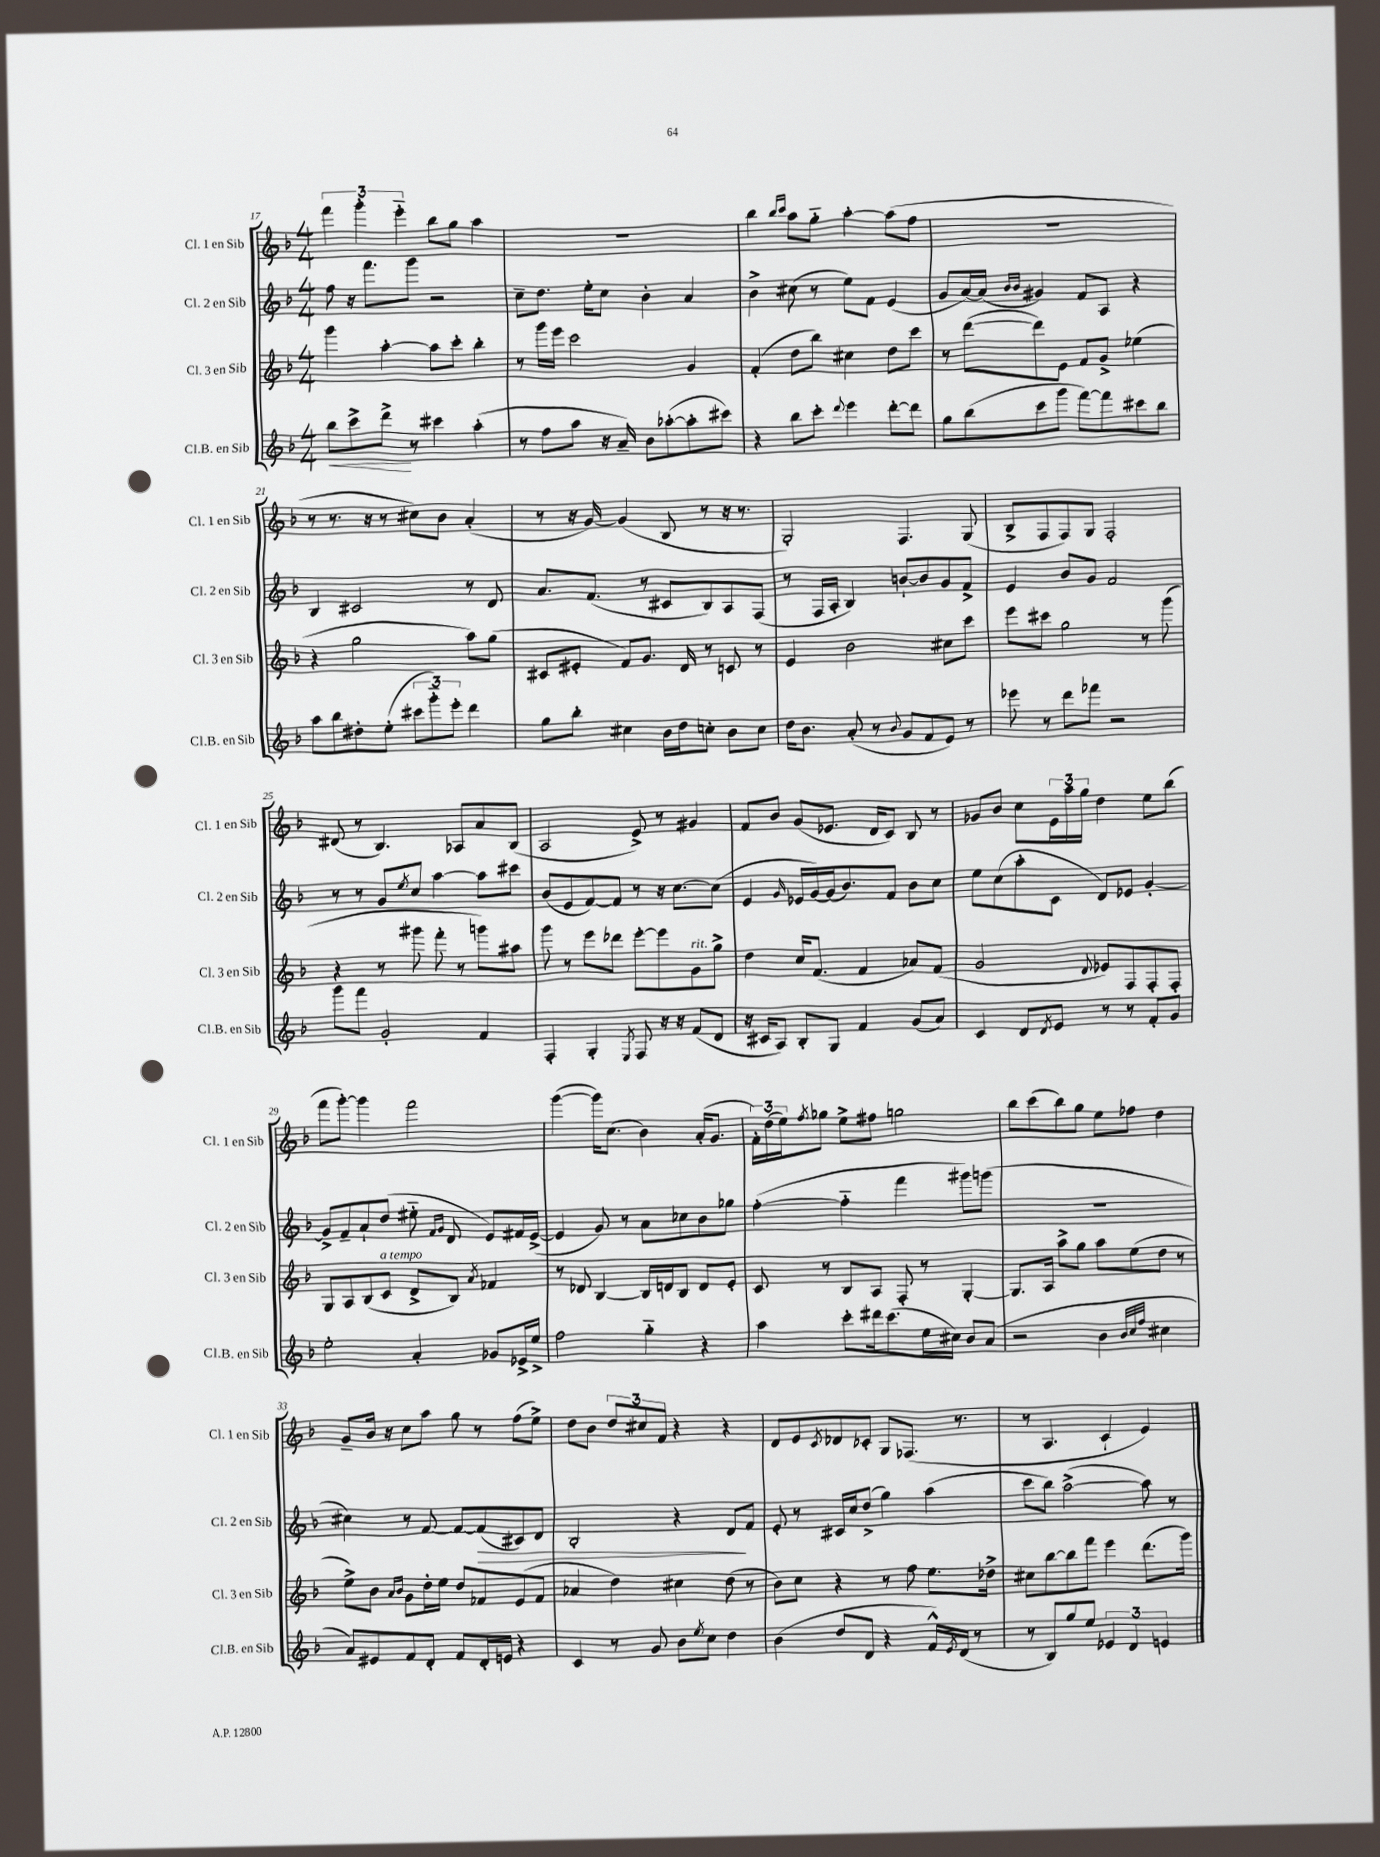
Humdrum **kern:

**kern	**dynam	**kern	**kern	**dynam	**kern
*part4	*part4	*part3	*part2	*part2	*part1
*staff4	*staff4	*staff3	*staff2	*staff2	*staff1
*I"Cl.B. en Sib	*	*I"Cl. 3 en Sib	*I"Cl. 2 en Sib	*	*I"Cl. 1 en Sib
*I'Cl.B. en Sib	*	*I'Cl. 3 en Sib	*I'Cl. 2 en Sib	*	*I'Cl. 1 en Sib
*clefG2	*	*clefG2	*clefG2	*	*clefG2
*k[b-]	*	*k[b-]	*k[b-]	*	*k[b-]
*M4/4	*	*M4/4	*M4/4	*	*M4/4
=17	=17	=17	=17	=17	=17
!	!LO:HP:b	!	!	!	!
8bb-\L	<	4ggg\	8ff\	.	6fff\
8ccc^\	.	.	16r	.	.
.	.	.	.	.	6ggg'\
.	.	.	8.fff\L	.	.
8ddd^\J	.	[4aa'\	.	.	.
.	.	.	.	.	6eee\
8r	[	.	8ggg\J	.	.
4ccc#X\	.	8aa\L]	2r	.	8bb-\L
.	.	8ccc'\J	.	.	8gg\J
(4aa'\	.	4bb-'\	.	.	4aa\
=18	=18	=18	=18	=18	=18
8r	.	8r	8cc~\L	.	1r
8ff\L	.	16ggg\LL	8.dd\J	.	.
.	.	16eee\JJ	.	.	.
8aa\J	.	2ccc\	.	.	.
.	.	.	16ee'\KL	.	.
16r	.	.	8cc\J	.	.
16a~/)	.	.	.	.	.
8b-\L	.	.	4b-'\	.	.
([8aa-X'\	.	.	.	.	.
8aa-'\]	.	4g/	4a/	.	.
8ccc#X\J)	.	.	.	.	.
=19	=19	=19	=19	=19	=19
4r	.	(4f'/	4b-^\	.	4bb-\
.	.	.	.	.	16qqbb-/LL
.	.	.	.	.	16qqccc/JJ
8bb-\L	.	8dd\L	(8cc#X\	.	8aa\L
8ccc'\J	.	8bb-\J)	8r	.	8gg\J
8qqddd/	.	.	.	.	.
4eee\	.	4cc#X\	8ee\L)	.	[4aa'\
.	.	.	8f\J	.	.
[8ddd'\L	.	8dd\L	(4e/	.	(8aa\L]
8ddd\J]	.	8ccc\J	.	.	8ff\J
=20	=20	=20	=20	=20	=20
8gg\L	.	8r	8g/L	.	1r
(8bb-\	.	([8ddd\L	[16a/L)	.	.
.	.	.	(16a/JJ]	.	.
.	.	.	16qqb-/LL	.	.
.	.	.	16qqb-/JJ	.	.
8ccc\	.	8ddd\])	4g#X/)	.	.
8ggg\J	.	8e\J	.	.	.
[8fff\L)	.	8f/L	8f/L	.	.
8fff\]	.	8g^/J	8A/J	.	.
8ccc#X\	.	(4ee-X\	4r	.	.
8bb-\J	.	.	.	.	.
!!LO:LB:g=z
=21	=21	=21	=21	=21	=21
8aa\L	.	4r	4B-/	.	8r
8bb-\	.	.	.	.	8.r
8dd#X'\	.	2gg\	2c#X/	.	.
.	.	.	.	.	16r
(8ee'\J	.	.	.	.	8r
12ccc#X\L	.	.	.	.	8cc#X\L)
12ggg\)	.	.	.	.	.
.	.	.	.	.	8b-\J
12eee'\J	.	.	.	.	.
4ddd\	.	8aa\L)	8r	.	(4a'/
.	.	(8gg\J	8d/	.	.
=22	=22	=22	=22	=22	=22
8gg\L	.	8c#X/L	8.a/L	.	8r
8bb-'\J	.	8e#X'/J	.	.	16r
.	.	.	(8.f/J	.	[16g/)
4cc#X\	.	8f/L)	.	.	(4g/]
.	.	8.g/J	8r	.	.
16b-\LL	.	.	8c#X/L	.	8B-/
16dd\J	.	16d/	.	.	.
8ccn'\J	.	8r	8B-/)	.	8r
8b-\L	.	8cn/	8A/	.	16r
.	.	.	.	.	8.r
8cc\J	.	8r	(8F/J	.	.
=23	=23	=23	=23	=23	=23
16dd\KL	.	4e/	8r	.	2G'/)
8.b-\J	.	.	.	.	.
.	.	.	16F/LL	.	.
.	.	.	16A'/JJ	.	.
(8a'/	.	2b-\	4B-/)	.	.
8r	.	.	.	.	.
8qqb-/	.	.	.	.	.
8g/L	.	.	[8bn`/L	.	4.F/
8f/	.	.	8b/]	.	.
8e/J)	.	8cc#X\L	8g/	.	.
8r	.	8ccc\J	8f^/J	.	(8G/
=24	=24	=24	=24	=24	=24
8eee-X\	.	8eee\L	4e/	.	8B-^/L
8r	.	8ccc#X\J	.	.	8F/
8ddd\L	.	2gg\	8b-/L	.	8F/)
8fff-X\J	.	.	8g/J	.	8G/J
2r	.	.	2f/	.	2F'/
.	.	8r	.	.	.
.	.	(8ggg\	.	.	.
!!LO:LB:g=z
=25	=25	=25	=25	=25	=25
8ggg\L	.	4r	8r	.	(8d#X/
8fff\J	.	.	8r	.	8r
2g'/	.	8r	8g/L	.	4.B-/)
.	.	.	8qee/	.	.
.	.	8ggg#X\	8cc/J	.	.
.	.	8fff'\	[4aa\	.	.
.	.	8r	.	.	8A-X/L
4f/	.	8gggn\L)	8aa\L]	.	8a/
.	.	8aa#X\J	8ccc#X\J	.	(8B-/J
=26	=26	=26	=26	=26	=26
4F'/	.	8ggg\	(8b-/L	.	2A/
.	.	8r	8e/	.	.
4G'/	.	8eee\L	[8f/)	.	.
.	.	8ddd-X\J	8f/J]	.	.
8qE/	.	.	.	.	.
8F/	.	[8eee'\L	8r	.	8e^/)
16r	.	8eee\]	16r	.	8r
16r	.	.	[8.cc\L	.	.
!	!	!LO:TX:a:i:t=rit.	!	!	!
(8f/L	.	8g\	.	.	4g#X/
8d/J	.	8gg^\J	(8cc\J]	.	.
=27	=27	=27	=27	=27	=27
16r	.	4dd\	4e/	.	8f/L
16c#X/KL	.	.	.	.	.
8A/J)	.	.	.	.	8b-/J
.	.	.	16qqg/	.	.
8B-'/L	.	16cc/KL	16e-X/LL	.	(8g/L
.	.	(8.f/J	[16g/)	.	.
8G/J	.	.	(16g/J]	.	8.e-X/J
.	.	.	8.b-/)	.	.
4f/	.	4f/	.	.	.
.	.	.	.	.	16d/KL
.	.	.	8f/J	.	8c/J)
(8g/L	.	8a-X/L)	8b-\L	.	8B-/
8a/J)	.	(8f/J	8cc\J	.	8r
=28	=28	=28	=28	=28	=28
4c/	.	2g/	8ee\L	.	8g-X/L
.	.	.	(8cc\	.	8b-/J
8d/L	.	.	8aa'\	.	8cc\L
8qd/	.	.	.	.	.
8e/J	.	.	8c\J	.	24e\L
.	.	.	.	.	24aa\
.	.	.	.	.	24gg\JJ
.	.	8qqd/	.	.	.
8r	.	8e-X/L)	8d/L)	.	4dd\
8r	.	8F/	8e-X/J	.	.
8f'/L	.	8F'/	[4g'/	.	8ee\L
8g/J	.	8F'/J	.	.	(8bb-\J
!!LO:LB:g=z
=29	=29	=29	=29	=29	=29
2ee'\	.	8G/L	8g^/L]	.	8fff\L
.	.	8A/	8f~/	.	[8ggg'\J)
.	.	(8B-/	8a`/	.	4ggg\]
!	!	!LO:TX:a:i:t=a tempo	!	!	!
.	.	8c/J	(8dd/J	.	.
4a'/	.	8d^/L	8ee#X\	.	2fff\
.	.	.	16qqf/LL	.	.
.	.	.	16qqg/JJ	.	.
.	.	8B-/J)	8d/	.	.
.	.	8qa/	.	.	.
8g-X/L	.	4f-X/	8e/L)	.	.
16e-X^/L	.	.	16f#X/L	.	.
16ee^/JJ	.	.	([16e^/JJ	.	.
=30	=30	=30	=30	=30	=30
2ff\	.	8r	4e/]	.	([4ggg\
.	.	8d-X/	.	.	.
.	.	[4B-/	8g/)	.	16ggg\KL])
.	.	.	.	.	(8.cc\J
.	.	.	8r	.	.
4gg\	.	16B-/LL]	8a\L	.	4b-\)
.	.	16dn/J	.	.	.
.	.	8B-/J	8cc-X\	.	.
4r	.	8d/L	8b-\	.	(16a'/KL
.	.	.	.	.	8.g/J
.	.	8e'/J	8gg-X\J	.	.
=31	=31	=31	=31	=31	=31
4aa\	.	8c/	([4ff'\	.	24f'\LL)
.	.	.	.	.	(24dd\
.	.	.	.	.	24ee\J)
.	.	.	.	.	8qff/
.	.	8r	.	.	8gg-X\J
8ccc'\L	.	8B-/L	4ff\]	.	8ee^\L
16ddd#X\k	.	8A/J	.	.	8ff#X\J
(8.ccc\	.	.	.	.	.
.	.	8F'/	4fff\	.	2ggn\
16ee\L	.	8r	.	.	.
16cc#X\JJ)	.	.	.	.	.
8b-/L	.	[4G'/	8ggg#X\L)	.	.
(8a/J	.	.	(8gggn\J	.	.
=32	=32	=32	=32	=32	=32
2r	.	8.G/L]	1r	.	8bb-\L
.	.	.	.	.	(8ccc\
.	.	16A/Jk	.	.	.
.	.	8aa^\L	.	.	8bb-\)
.	.	8gg\J	.	.	8gg\J
4b-\	.	8aa\L	.	.	8ee\L
.	.	(8ee\	.	.	8ff-X\J
32qqb-/LLL	.	.	.	.	.
32qqcc/	.	.	.	.	.
32qqff/JJJ	.	.	.	.	.
4cc#X\	.	8dd\J	.	.	4dd\
.	.	8r	.	.	.
!!LO:LB:g=z
=33	=33	=33	=33	=33	=33
8a/L)	.	8ee^\L)	4cc#X\)	.	8g~/L
8e#X/	.	8b-\J	.	.	16b-/Jk
.	.	.	.	.	16r
.	.	16qqa/LL	.	.	.
.	.	16qqb-/JJ	.	.	.
8f/	.	8g\L	8r	.	8cc\L
8d'/J	.	16dd'\L	[8f/	.	8aa\J
.	.	16ee\JJ	.	.	.
8f/L	.	8dd/L	8f/L_	.	8gg\
!	!	!	!	!LO:HP:b	!
16d'/L	.	8f-X/	(8f/]	>	8r
16en/JJ	.	.	.	.	.
4r	.	(8e/	8c#X/)	.	(8ff\L
.	.	8f-/J	8d/J	.	8ee^\J)
=34	=34	=34	=34	=34	=34
4c/	.	4a-X/	2B-'/	.	8dd\L
.	.	.	.	.	8b-\J
8r	.	4dd\)	.	.	12dd/L
.	.	.	.	.	12cc#X/
8g/	.	.	.	.	.
.	.	.	.	.	12f/J
8b-\L	.	4cc#X\	4r	.	4r
8qee/	.	.	.	.	.
8cc\J	.	.	.	.	.
4dd\	.	(8dd\	8d/L	.	4r
.	.	8r	8f/J	]	.
=35	=35	=35	=35	=35	=35
(4b-\	.	8b-\L)	8e'/	.	8d/L
.	.	8cc\J	8r	.	8e/
.	.	.	.	.	8qc/
8dd/L	.	4r	16c#X/LL	.	8d-X/
.	.	.	16cc/J	.	.
8d/J	.	.	(8dd^/J	.	8c-X'/J
4r	.	8r	4gg\)	.	8G/L
.	.	8ff\	.	.	(8.F-X/J
16f^^/LL)	.	8.ee\L	(4aa\	.	.
8qe/	.	.	.	.	.
(16d/JJ	.	.	.	.	8.r
8r	.	.	.	.	.
.	.	16dd-X^\Jk	.	.	.
=36	=36	=36	=36	=36	=36
8r	.	8cc#X\L	8ccc\L	.	8r
8B-/L)	.	[8bb-\	8bb-\J)	.	4.A/
8gg/	.	8bb-\]	([2aa^\	.	.
8ee/J	.	8fff\J	.	.	.
6e-X/	.	4eee\	.	.	4c`/
6d/	.	.	.	.	.
.	.	(8.ddd\L	8aa\])	.	4e/)
6en/	.	.	.	.	.
.	.	.	8r	.	.
.	.	16ggg\Jk)	.	.	.
==	==	==	==	==	==
*-	*-	*-	*-	*-	*-
